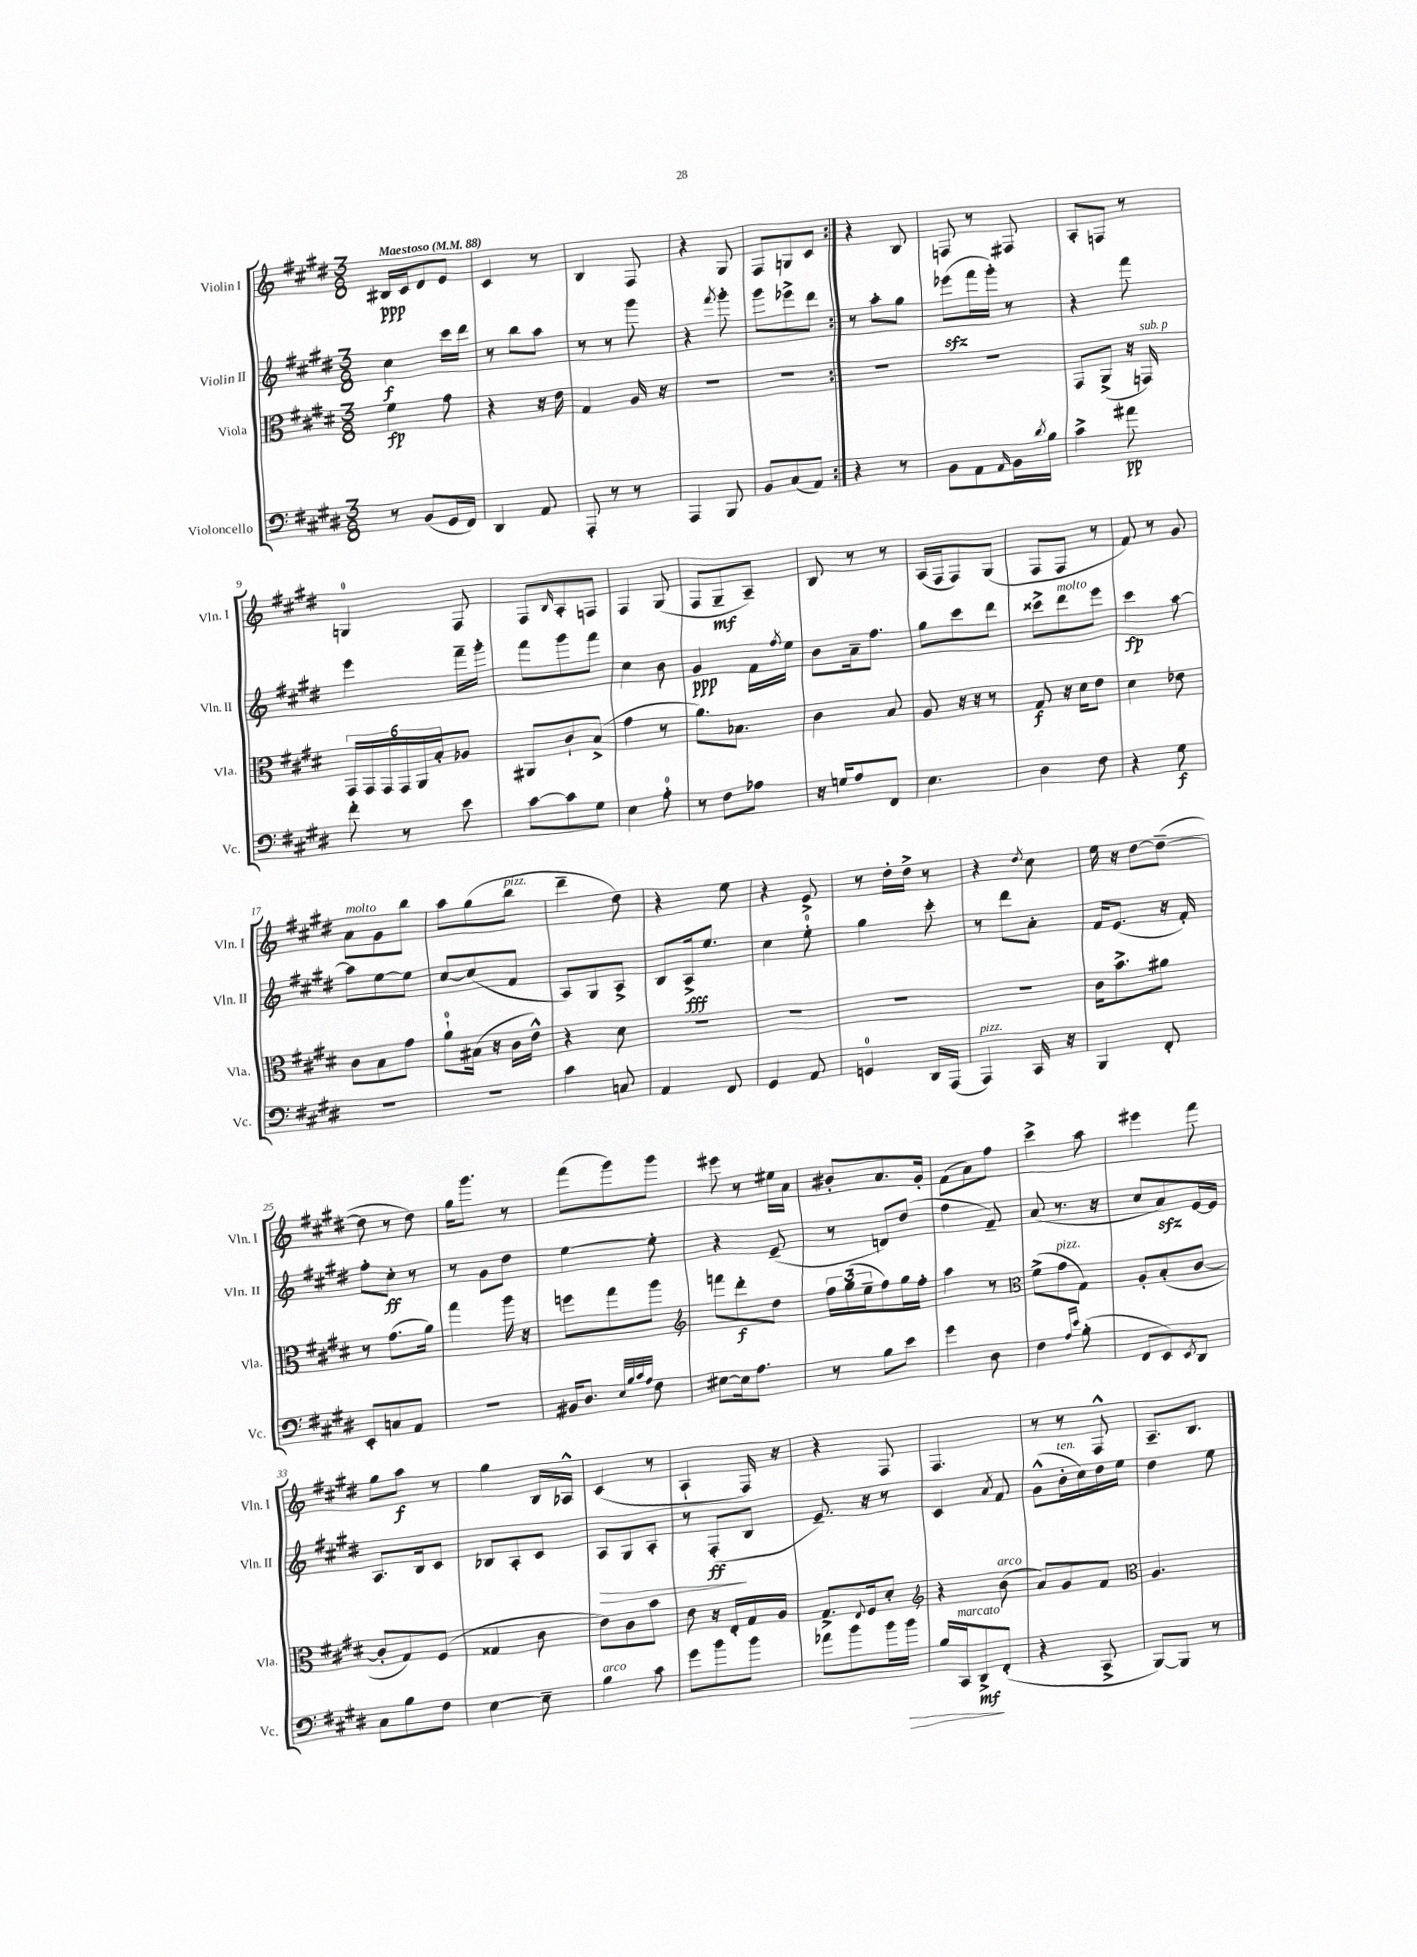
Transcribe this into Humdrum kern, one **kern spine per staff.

**kern	**kern	**kern	**kern
*staff4	*staff3	*staff2	*staff1
*clefF4	*clefC3	*clefG2	*clefG2
*k[f#c#g#d#]	*k[f#c#g#d#]	*k[f#c#g#d#]	*k[f#c#g#d#]
*M3/8	*M3/8	*M3/8	*M3/8
*MM88	*MM88	*MM88	*MM88
8r	4f#	4cc#	16B#
.	.	.	16c#
(8BB	.	.	8d#
16GG#	8g#	16ccc#	8e
16FF#)	.	16ddd#	.
=	=	=	=
4DD#	4r	8r	4c#
.	.	8bb	.
8AA	16r	8aa	8r
.	16e	.	.
=	=	=	=
8AAA'	4G#	8r	4B
8r	.	8r	.
8r	16A	8ggg#	8F#
.	16r	.	.
=	=	=	=
4AAA	4.r	4r	4r
.	.	8qfff#	.
8BBB	.	8ggg#'	8G#
=	=	=	=
8BB	4.r	8ggg#	8F#
(8C#	.	8eee-^	8G
8AA)	.	8ddd#	8c#
=:|!	=:|!	=:|!	=:|!
4r	4.r	8r	4r
.	.	8aa'	.
8r	.	8gg#	8B
=	=	=	=
8BB	4.r	(8eee-	8F
8AA	.	16fff#	8r
.	.	16ggg#')	.
16qqAA	.	.	.
16BB	.	8r	8F#
8qd#	.	.	.
16B	.	.	.
=	=	=	=
4c#^	8GG#	4r	8A'
.	(8AA^	.	8F
8a#	16r	8fff#	8r
.	16GG)	.	.
=	=	=	=
8f#'	24GG#	4eee	4G
.	24GG#	.	.
.	24GG#	.	.
8r	24GG#	.	.
.	24AA	.	.
.	24B'	.	.
8e	8A-	16fff#~	8F#
.	.	16ggg#'	.
=	=	=	=
[8c#	8AA#	8fff#	8F#
.	.	.	16qqB
8c#]	8c#`	8ggg#	8A'
8G#	(8B^	8fff#	8F
=	=	=	=
4E	4g#	4cc#	4F#
8A'	8r	8b	(8G#
=	=	=	=
8r	8.a)	4g#	8F#
8F#	.	.	8G#~
.	8.B-	.	.
8A-	.	16f#	8A~)
.	.	8qff#	.
.	.	16ee	.
=	=	=	=
16r	4c#	8b	8B
16G	.	.	.
8A	.	16a~	8r
.	.	8.ff#	.
8FF#	8B	.	8r
=	=	=	=
4.E	8A	8gg#	(16A
.	.	.	16F#
.	16r	8ccc#	8F#)
.	16r	.	.
.	8r	8ddd#	(8G#
=	=	=	=
4D#	8G#	8ccc##^	8F#
.	16r	8ddd#	8F#
.	16d#	.	.
8F#	8e	8eee	8r
=	=	=	=
4r	4d#	4ccc#	8f#)
.	.	.	8r
8G#	8e-	[8aa	8g#
=	=	=	=
4.r	8c#	8aa]	8a
.	8B	[8ee	8g#
.	8g#	8ee]	8bb
=	=	=	=
4.r	8a`	[8cc#	8aa
.	(16B#	(8cc#]	(8gg#
.	16r	.	.
.	16c#	8f#	8bb
.	16e^^)	.	.
=	=	=	=
4c#	4r	8A)	4ddd#~
.	.	8G#	.
8C	8d#	8A^	8dd#)
=	=	=	=
4AA	4.r	8B	4r
.	.	16A^	.
.	.	8.ee	.
8FF#	.	.	8ee
=	=	=	=
4GG#	4.r	4cc#	4r
8AA	.	8ee'	8e^
=	=	=	=
4GG	4.r	4gg#	8r
.	.	.	16dd#'
.	.	.	16dd#^
16DD#	.	8ccc#'	8r
(16AAA	.	.	.
=	=	=	=
4AAA)	4.r	8r	4r
.	.	8ddd#	.
.	.	.	8qdd#
16CC#	.	8a'	8cc#
16r	.	.	.
=	=	=	=
4BBB	16c#	16f#	16ee
.	8.b^	(8.e	16r
.	.	.	[8dd#
8FF#'	8a#	16r	(8dd#~_
.	.	16f#')	.
=	=	=	=
8EE'	8r	8ff#'	8dd#]
8C	(8.g#	8cc#'	8r
8AA	.	8r	8dd#)
.	16a)	.	.
=	=	=	=
4.r	4gg#	8r	16gg#
.	.	.	8.ggg#
.	.	8g#	.
.	16aa	8dd#	8r
.	16r	.	.
=	=	=	=
16BB#	8ff	[4ee	(8fff#
8.D#	.	.	.
.	8gg#	.	8ggg#)
32qqE	.	.	.
32qqB	.	.	.
32qqc#	.	.	.
32qqA	.	.	.
8F#	8aa	8ee']	8ggg#
=	=	=	=
*	*clefG2	*	*
[8E#	8fff	4r	8eee#
16E#]	8ddd#'	.	8r
8.A	.	.	.
.	8dd#	(8e~	16ee#
.	.	.	16a
=	=	=	=
8r	24ff#	8r	8b#'
.	(24gg#	.	.
.	24ee~	.	.
8B	8ff#)	8d)	8.a
8e	16gg#	(8dd#	.
.	16ff#'	.	16g#'
=	=	=	=
4g#	4aa	4ff#	(8f#
.	.	.	8a)
8D#	8r	8f#~)	8ff#
=	=	=	=
*	*clefC3	*	*
4F#	(8f#^	(8a	4ccc#^
.	8g#	8.r	.
16qqA	.	.	.
16qqe	.	.	.
(8B'	8G#)	.	8aa
.	.	16r	.
=	=	=	=
8FF#	8A'	8cc#	4eee#
8EE)	(8B'	8a)	.
8qEE	.	.	.
8DD#	[8c#	[16e	8fff#
.	.	16e]	.
=	=	=	=
8C#	8c#']	8.A	8gg#
8B	8G#)	.	8aa
.	.	16B	.
8F#	(8F#	8c#	8r
=	=	=	=
[4E	4G##	8B-	4gg#
.	.	8A'	.
8E~]	8c#	8c#	16B
.	.	.	16A-^^
=	=	=	=
4B	8e)	8A	(4c#
.	8c#	8G#	.
8c#	8b	8A'	8r
=	=	=	=
8g#	8e	8r	4A`
8b	16r	(8F#'	.
.	16E'	.	.
8b	16G#	8B	16F#)
.	16A	.	16r
=	=	=	=
8a-	8.G#^	8.e~)	4r
8b	.	.	.
.	8qqE	.	.
.	16F#	16r	.
16b	8d#'	8r	8F#
16b	.	.	.
=	=	=	=
*	*clefG2	*	*
16B	4r	4c#	4.F#
16CC#	.	.	.
8DD#^	.	.	.
.	.	8qa	.
(8FF#'	(8b	8f#	.
=	=	=	=
4r	8a)	(8g#^^	8r
.	8g#	16b'	8r
.	.	16cc#)	.
8CC#^	8f#	16dd#	8F#^^
.	.	16ee	.
=	=	=	=
*	*clefC3	*	*
[8BBB)	4.A	4dd#	8.A~
8BBB]	.	.	.
.	.	.	8.B
8r	.	8ee	.
==	==	==	==
*-	*-	*-	*-
